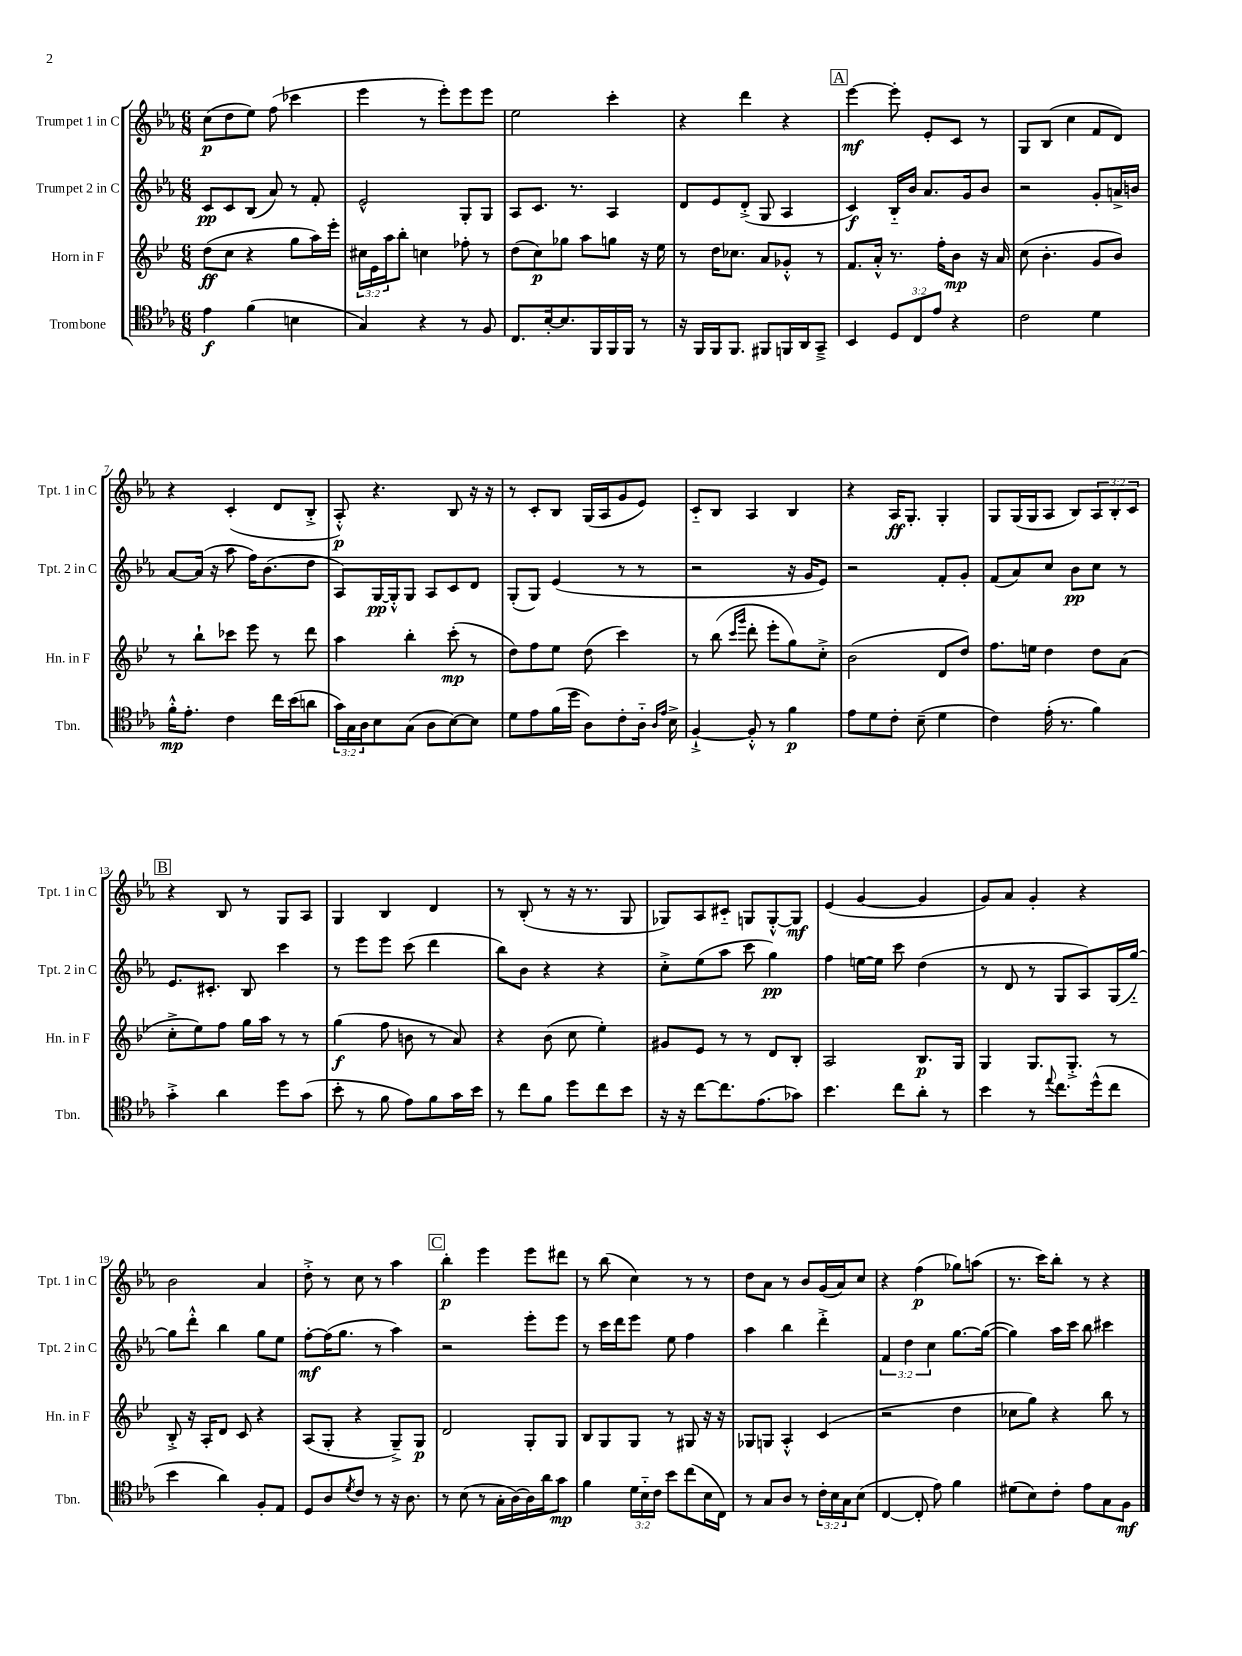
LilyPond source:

<<
\new StaffGroup <<
\new Staff = "s0" \with { instrumentName = "Trumpet 1 in C" shortInstrumentName = "Tpt. 1 in C" } {
    \clef treble \key ees \major \numericTimeSignature \time 6/8 \override Staff.TupletNumber.text = #tuplet-number::calc-fraction-text
    c''8\p( d''8 ees''8) f''8( ces'''4 |
    ees'''4 r8 ees'''8-.) ees'''8 ees'''8 |
    ees''2 c'''4-. |
    r4 d'''4 r4 |
    \mark \markup { \box "A" } ees'''4~\mf ees'''8-. ees'8-. c'8 r8 |
    g8 bes8( c''4 f'8 d'8) |
    r4 c'4-.( d'8 bes8-.-> |
    aes8-.-^\p) r4. bes8 r16 r16 |
    r8 c'8-. bes8 g16( aes16 g'8 ees'8) |
    c'8-_ bes8 aes4 bes4 |
    r4 aes16\ff g8.-. g4-. |
    g8 g16( g16 aes8 bes8) \tuplet 3/2 { aes8 bes8-. c'8 } |
    \mark \markup { \box "B" } r4 bes8 r8 g8 aes8 |
    g4 bes4 d'4 |
    r8 bes8-.( r8 r16 r8. g8 |
    ges8) aes8 cis'8-_ g8 g8~-.-^ g8\mf |
    ees'4( g'4~ g'4 |
    g'8) aes'8 g'4-. r4 |
    bes'2 aes'4 |
    d''8-.-> r8 c''8 r8 aes''4 |
    \mark \markup { \box "C" } bes''4-.\p ees'''4 ees'''8 dis'''8 |
    r8 bes''8( c''4) r8 r8 |
    d''8 aes'8 r8 bes'8 g'16( aes'16) c''8 |
    r4 f''4\p( ges''8) a''8( |
    r8. c'''16) bes''8-. r8 r4 \bar "|." |
}
\new Staff = "s1" \with { instrumentName = "Trumpet 2 in C" shortInstrumentName = "Tpt. 2 in C" } {
    \clef treble \key ees \major \numericTimeSignature \time 6/8 \override Staff.TupletNumber.text = #tuplet-number::calc-fraction-text
    c'8\pp c'8 bes8( aes'8) r8 f'8-. |
    ees'2-^ g8-. g8 |
    aes8 c'8. r8. aes4 |
    d'8 ees'8 d'8-.->( g8 aes4 |
    \mark \markup { \box "A" } c'4\f) bes16-_ bes'16 aes'8. g'16 bes'8 |
    r2 g'8-. a'16-> b'16 |
    aes'8~ aes'16( r16 aes''8 f''16) bes'8.( d''8 |
    aes8) g16~\pp g16-.-^ g8 aes8 c'8 d'8 |
    g8-.( g8) ees'4( r8 r8 |
    r2 r16 g'16 ees'8) |
    r2 f'8-. g'8-. |
    f'8( aes'8) c''8 bes'8\pp c''8 r8 |
    \mark \markup { \box "B" } ees'8. cis'8.-. bes8 c'''4 |
    r8 ees'''8 ees'''8 c'''8( d'''4 |
    bes''8) bes'8 r4 r4 |
    c''8-.-> ees''8( aes''8 c'''8 g''4\pp) |
    f''4 e''16~ e''16 c'''8 d''4( |
    r8 d'8 r8 g8 aes8) g16( g''16~-_) |
    g''8 d'''8-.-^ bes''4 g''8 ees''8 |
    f''8~-.\mf f''16( g''8. r8 aes''4) |
    \mark \markup { \box "C" } r2 ees'''8-. ees'''8 |
    r8 c'''16 d'''16 ees'''8 ees''8 f''4 |
    aes''4 bes''4 d'''4-.-> |
    \tuplet 3/2 { f'4 d''4 c''4 } g''8.~ g''16~( |
    g''4) aes''16 c'''16 bes''8 cis'''4 \bar "|." |
}
\new Staff = "s2" \with { instrumentName = "Horn in F" shortInstrumentName = "Hn. in F" } {
    \clef treble \key bes \major \numericTimeSignature \time 6/8 \override Staff.TupletNumber.text = #tuplet-number::calc-fraction-text
    d''8\ff( c''8 r4 g''8 a''16) ees'''16-. |
    \tuplet 3/2 { cis''16 ees'16 a''16 } bes''8-. c''4 fes''8-. r8 |
    d''8( c''8\p) ges''8 a''8 g''8 r16 ees''16 |
    r8 d''16 ces''8. a'8 ges'8-.-^ r8 |
    \mark \markup { \box "A" } f'8. a'16-.-^ r8. f''16-. bes'8\mp r16 a'16 |
    c''8( bes'4.-. g'8 bes'8) |
    r8 bes''8-! ces'''8 ees'''8 r8 d'''8 |
    a''4 bes''4-. c'''8-.\mp( r8 |
    d''8) f''8 ees''8 d''8( c'''4) |
    r8 bes''8( \grace { c'''16 g'''16 } d'''8-. ees'''8-. g''8) c''8-.-> |
    bes'2( d'8 d''8) |
    f''8. e''16 d''4 d''8 a'8( |
    \mark \markup { \box "B" } c''8-.-> ees''8) f''8 g''16 a''16 r8 r8 |
    g''4\f( f''8 b'8 r8 a'8) |
    r4 bes'8( c''8 ees''4-.) |
    gis'8 ees'8 r8 r8 d'8 bes8-. |
    a2 bes8.\p g16 |
    g4 g8. g8.-.-> r8 |
    bes8-.-> r16 a16-. d'8 c'8 r4 |
    a8( g8-. r4 g8--->) g8\p |
    \mark \markup { \box "C" } d'2 g8-. g8 |
    bes8 g8 g8 r8 gis8 r16 r16 |
    ges8 g8 a4-.-^ c'4( |
    r2 d''4 |
    ces''8 g''8) r4 bes''8 r8 \bar "|." |
}
\new Staff = "s3" \with { instrumentName = "Trombone" shortInstrumentName = "Tbn." } {
    \clef tenor \key ees \major \numericTimeSignature \time 6/8 \override Staff.TupletNumber.text = #tuplet-number::calc-fraction-text
    ees'4\f f'4( b4 |
    g4) r4 r8 f8 |
    c8. bes16~-. bes8. f,16 f,16 f,16 r8 |
    r16 f,16 f,16 f,8. fis,8 f,16 aes,16 g,8---> |
    \mark \markup { \box "A" } bes,4 \tuplet 3/2 { d8 c8 ees'8 } r4 |
    c'2 d'4 |
    f'16-.-^\mp ees'8.-. c'4 c''16 bes'16( a'8 |
    \tuplet 3/2 { g'16) g16 aes16 } bes8 g8( aes8 bes8~) bes8 |
    d'8 ees'8 f'16( d''16 aes8) c'8-. aes16-_ \grace { aes16 ees'16 } bes16-> |
    f4~-!-> f8-.-^ r8 f'4\p |
    ees'8 d'8 c'8-. bes8--( d'4 |
    c'4) ees'16-.( r8. f'4) |
    \mark \markup { \box "B" } g'4-.-> aes'4 d''8 g'8( |
    bes'8-. r8 f'8 ees'8) f'8 g'16 bes'16 |
    r8 c''8 f'8 d''8 c''8 bes'8 |
    r16 r16 c''8~ c''8. ees'8.( ges'8) |
    bes'4. c''8 aes'8-. r8 |
    bes'4 r8 \appoggiatura { ees''8 } c''8. d''16-^( c''8 |
    bes'4 aes'4) f8-. ees8 |
    d8 aes8 \acciaccatura { d'8 } c'8 r8 r16 aes8. |
    \mark \markup { \box "C" } r8 bes8( r8 g16-. aes16~) aes16 aes'16 g'8\mp |
    f'4 \tuplet 3/2 { d'16 bes16-_ c'16 } bes'8 c''8( bes16 c16) |
    r8 g8 aes8 r8 \tuplet 3/2 { c'16-. bes16 g16 } bes8( |
    c4~ c8-. ees'8) f'4 |
    dis'8( bes8) c'8-. ees'8 g8 f8\mf \bar "|." |
}
>>
>>
